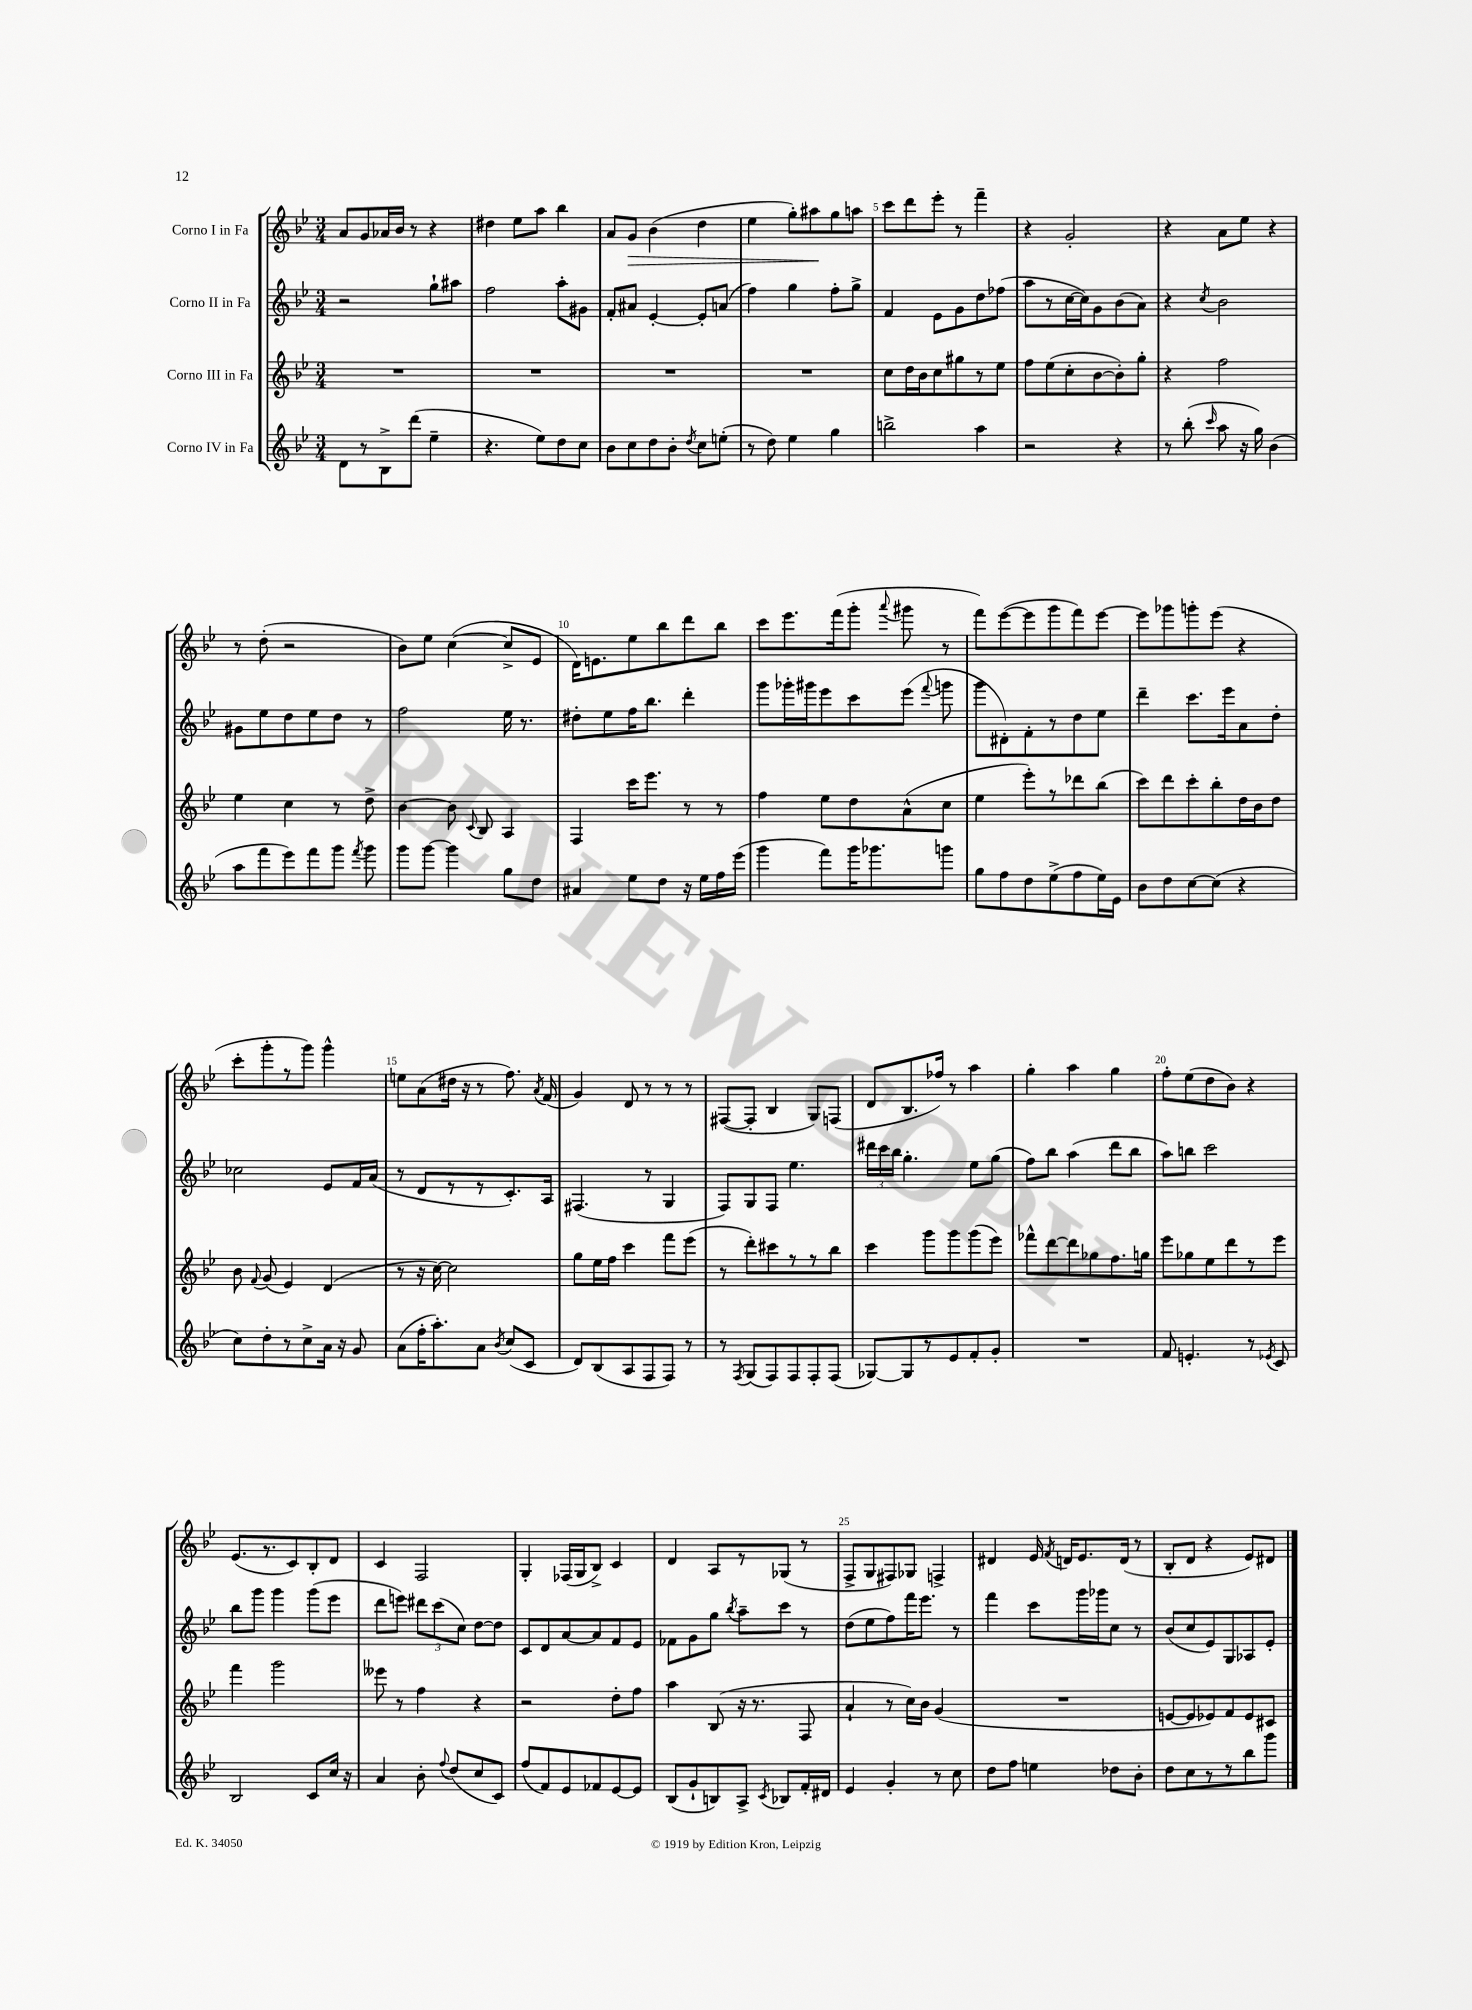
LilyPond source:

<<
\new StaffGroup <<
\new Staff = "s0" \with { instrumentName = "Corno I in Fa" } {
    \clef treble \key bes \major \numericTimeSignature \time 3/4
    \autoBeamOff a'8[ g'8 aes'16 bes'16] r8 r4 |
    dis''4 ees''8[ a''8] bes''4 |
    a'8[ g'8]\> bes'4( d''4 |
    ees''4 g''8[-.) ais''8\! g''8 a''8] |
    c'''8[ d'''8 ees'''8]-. r8 f'''4-- |
    r4 g'2-. |
    r4 a'8[ ees''8] r4 |
    r8 d''8-.( r2 |
    bes'8[) ees''8] c''4~( c''8[-> ees'8] |
    d'16[) e'8. ees''8 bes''8 d'''8 bes''8] |
    c'''8[ ees'''8. f'''16( g'''8]-. \appoggiatura { a'''8 } gis'''8 r8 |
    f'''8[) ees'''8~( ees'''8 g'''8 f'''8) ees'''8]~ |
    ees'''8[ ges'''8 g'''8-. ees'''8]( r4 |
    c'''8[-. g'''8-. r8 g'''8]) g'''4-^ |
    e''8[ a'8( dis''16] r16 r8 f''8.) \acciaccatura { a'8 } f'16( |
    g'4) d'8 r8 r8 r8 |
    fis8[~( fis8]-. bes4 g8[) f8]( |
    d'8[ bes8. fes''16]) r8 a''4 |
    g''4-. a''4 g''4 |
    f''8[-. ees''8( d''8 bes'8]) r4 |
    ees'8.[( r8. c'8) bes8-. d'8] |
    c'4 f2 |
    g4-. fes16[( g16 bes8]->) c'4 |
    d'4 a8[ r8 ges8]( r8 |
    f8[-> g8 fis8) ges8] f4-> |
    dis'4 ees'16 \acciaccatura { f'8 } d'16[ ees'8. d'16]( r8 |
    bes8[-. d'8] r4 ees'8[) dis'8] \bar "|." |
}
\new Staff = "s1" \with { instrumentName = "Corno II in Fa" } {
    \clef treble \key bes \major \numericTimeSignature \time 3/4
    \autoBeamOff r2 g''8[-! ais''8] |
    f''2 a''8[-. gis'8] |
    f'8[-. ais'8] ees'4~-. ees'8[-. a'8]( |
    f''4) g''4 f''8[-. g''8]-> |
    f'4 ees'8[ g'8 d''8 fes''8]( |
    a''8[ r8 c''16~ c''16) g'8 bes'8( a'8]) |
    r4 \acciaccatura { c''8 } bes'2 |
    gis'8[ ees''8 d''8 ees''8 d''8] r8 |
    f''2 ees''16 r8. |
    dis''8[-. ees''8 f''16 bes''8.] d'''4-. |
    g'''8[ ges'''16-. gis'''16 ees'''8 c'''8 ees'''8]( \appoggiatura { f'''8 } g'''8 |
    g'''8[ dis'8-.) f'8-. r8 d''8 ees''8] |
    d'''4-- c'''8.[ ees'''16 a'8 d''8]-. |
    ces''2 ees'8[ f'16 a'16]( |
    r8 d'8[ r8 r8 c'8.-.) a16] |
    fis4.( r8 g4 |
    f8[) g8 f8] ees''4. |
    \tuplet 3/2 { dis'''16[ c'''16 bes''16] } g''4.-. ees''8[ g''8]( |
    f''8[) bes''8] a''4( d'''8[ bes''8] |
    a''8[) b''8] c'''2 |
    bes''8[ g'''8] g'''4 g'''8[( ees'''8] |
    d'''8[ e'''8]) \tuplet 3/2 { dis'''8[ c'''8( c''8]) } d''8[~ d''8] |
    c'8[ d'8 a'8~ a'8 f'8 ees'8] |
    fes'8[ g'8 g''8] \acciaccatura { bes''8 } a''8[-- c'''8] r8 |
    d''8[( ees''8 f''8) f'''16 ees'''8.] r8 |
    f'''4 c'''8[ g'''16 ges'''16 c''8] r8 |
    bes'8[( c''8 ees'8) g8 aes8 ees'8]-. \bar "|." |
}
\new Staff = "s2" \with { instrumentName = "Corno III in Fa" } {
    \clef treble \key bes \major \numericTimeSignature \time 3/4
    \autoBeamOff R2. |
    R2. |
    R2. |
    R2. |
    c''8[ d''16 bes'16 c''8 gis''8 r8 ees''8] |
    f''8[ ees''8( c''8-. bes'8~ bes'8-.) g''8]-. |
    r4 f''2 |
    ees''4 c''4 r8 d''8-> |
    bes'4~ bes'8 \appoggiatura { c'8 } bes8 a4 |
    f4 c'''16[ ees'''8.] r8 r8 |
    f''4 ees''8[ d''8 a'8-^( c''8] |
    ees''4 ees'''8[-.) r8 des'''8 bes''8]( |
    c'''8[) d'''8 c'''8-. bes''8-. d''16 bes'16 d''8] |
    bes'8 \appoggiatura { f'8 } g'8( ees'4) d'4( |
    r8 r16 c''16~) c''2 |
    g''8[ ees''16 f''16] c'''4 f'''8[ ees'''8]( |
    r8 d'''8[-.) cis'''8 r8 r8 bes''8] |
    c'''4 g'''8[ g'''8 g'''8( ees'''8]) |
    fes'''8[-^ d'''8~ d'''8 ges''8 f''8. g''16] |
    ees'''8[ ges''8 ees''8 d'''8 r8 ees'''8] |
    f'''4 g'''2 |
    eeses'''8 r8 f''4 r4 |
    r2 d''8[-. f''8] |
    a''4 bes8( r16 r8. f8 |
    a'4-! r8 c''16[) bes'16] g'4( |
    R2. |
    e'8[~ e'8 ees'8) f'8 ees'8 cis'8] \bar "|." |
}
\new Staff = "s3" \with { instrumentName = "Corno IV in Fa" } {
    \clef treble \key bes \major \numericTimeSignature \time 3/4
    \autoBeamOff d'8[ r8 bes8-> d'''8]( ees''4-- |
    r4. ees''8[) d''8 c''8] |
    bes'8[ c''8 d''8 bes'8]-. \acciaccatura { d''8 } c''8[ e''8]-.( |
    r8 d''8) ees''4 g''4 |
    b''2-> a''4 |
    r2 r4 |
    r8 bes''8-.( \grace { c'''16 } a''8 r16 g''16) bes'4( |
    a''8[ f'''8 ees'''8) f'''8 g'''8] \acciaccatura { f'''8 } g'''8 |
    g'''8[ g'''8]~ g'''4 g''8[ d''8] |
    ais'4 ees''8[ d''8] r16 ees''16[ f''16 ees'''16]( |
    g'''4 f'''8[) g'''16 ges'''8. g'''8] |
    g''8[ f''8 d''8 ees''8->( f''8 ees''16) ees'16] |
    bes'8[ d''8 c''8~ c''8]( r4 |
    c''8[) d''8-. r8 c''8-> a'16] r16 g'8 |
    a'8[( f''16-. a''8.-.) a'8] \acciaccatura { bes'8 } c''8[( c'8] |
    d'8[) bes8( a8 f8 f8]) r8 |
    r8 \acciaccatura { f8 } g8[( f8) f8 f8-. f8]( |
    ges8[~) ges8 r8 ees'8 f'8-. g'8]-. |
    R2. |
    f'8 e'4.-. r8 \acciaccatura { ees'8 } c'8 |
    bes2 c'8[ c''16] r16 |
    a'4 bes'8-. \appoggiatura { f''8 } d''8[( c''8 c'8]) |
    f''8[( f'8) ees'8 fes'8 ees'8~ ees'8] |
    bes8[( g'8-! b8) a8]-> \acciaccatura { c'8 } bes8[ f'16-. dis'16] |
    ees'4 g'4-. r8 c''8 |
    d''8[ f''8] e''4 des''8[ bes'8]-. |
    d''8[ c''8 r8 r8 bes''8 g'''8] \bar "|." |
}
>>
>>
\layout { \context { \Score \override BarNumber.break-visibility = ##(#f #t #t) barNumberVisibility = #(every-nth-bar-number-visible 5) } }
